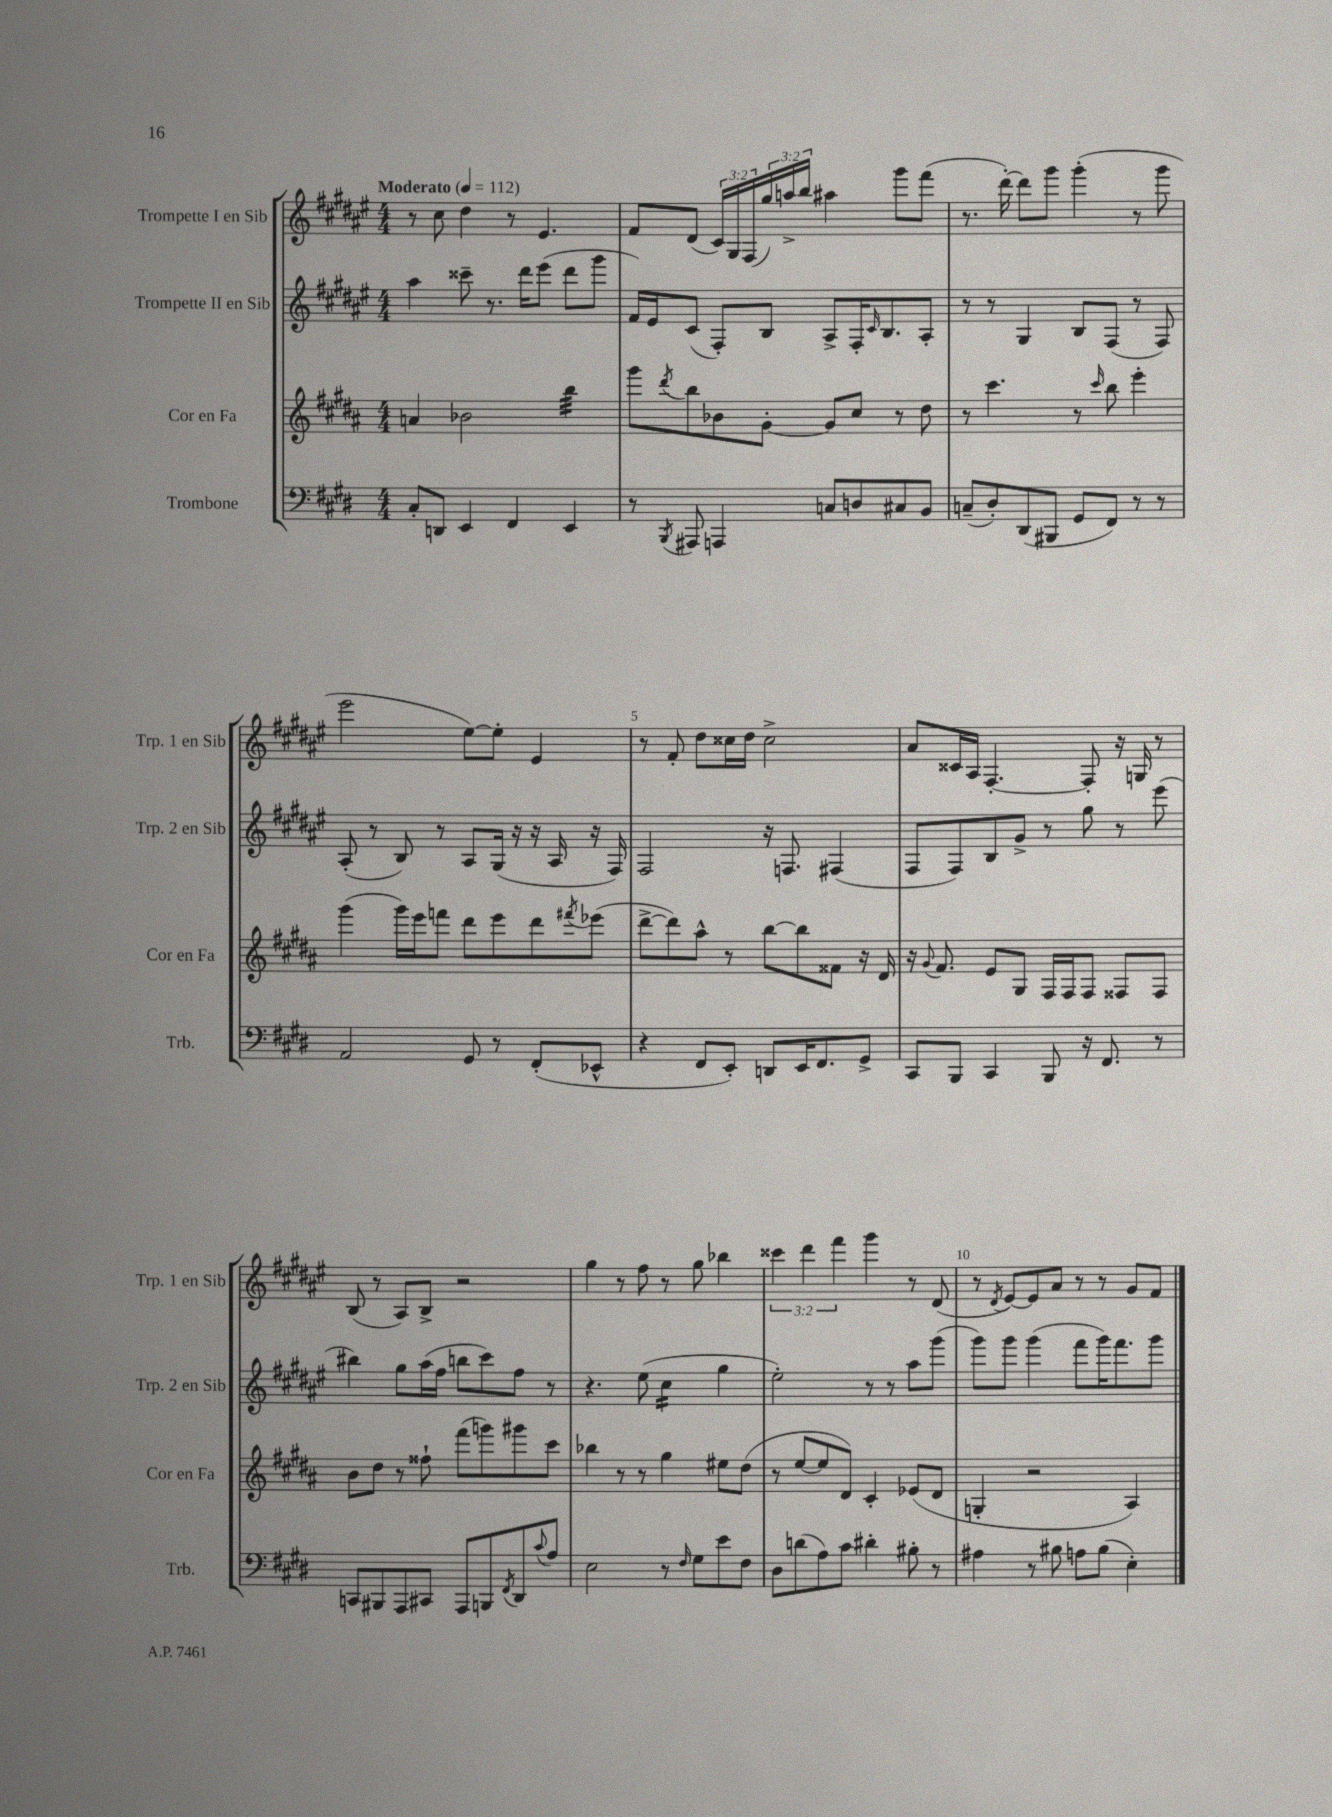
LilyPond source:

<<
\new StaffGroup <<
\new Staff = "s0" \with { instrumentName = "Trompette I en Sib" shortInstrumentName = "Trp. 1 en Sib" } {
    \clef treble \key fis \major \numericTimeSignature \time 4/4 \override Staff.TupletNumber.text = #tuplet-number::calc-fraction-text \tempo "Moderato" 4 = 112
    r8 cis''8 dis''4 r8 eis'4. |
    fis'8 dis'8( \tuplet 3/2 { cis'16) gis16 fis16( } \tuplet 3/2 { gis''16) a''16-> b''16 } ais''4 gis'''8 fis'''8( |
    r8. dis'''16~-.) dis'''8 gis'''8 gis'''4-.( r8 gis'''8 |
    eis'''2 eis''8~) eis''8-. eis'4 |
    r8 fis'8-. dis''8 cisis''16 dis''16 cisis''2-> |
    ais'8 cisis'16 ais16 fis4.~-. fis8-. r16 g16 r8 |
    b8( r8 ais8) b8-> r2 |
    gis''4 r8 fis''8 r8 gis''8 bes''4 |
    \tuplet 3/2 { cisis'''4 dis'''4 fis'''4 } gis'''4 r8 dis'8( |
    r8 \acciaccatura { dis'8 } eis'8~) eis'8 ais'8 r8 r8 gis'8 fis'8 \bar "|." |
}
\new Staff = "s1" \with { instrumentName = "Trompette II en Sib" shortInstrumentName = "Trp. 2 en Sib" } {
    \clef treble \key fis \major \numericTimeSignature \time 4/4
    ais''4 cisis'''8-- r8. dis'''16 eis'''8( dis'''8 gis'''8 |
    fis'16) eis'16 cis'8( fis8-.) b8 ais8-> fis16-. \grace { cis'16 } b8. ais8-. |
    r8 r8 gis4 b8 fis8( r8 fis8) |
    ais8-.( r8 b8) r8 ais8 gis16( r16 r16 ais16 r16 fis16) |
    fis2 r16 f8. fis4( |
    fis8 fis8) b8 gis'8-> r8 gis''8 r8 eis'''8( |
    bis''4) gis''8 ais''16( fis''16 b''8 cis'''8) fis''8 r8 |
    r4. eis''8( cis''4:16 gis''4 |
    eis''2-.) r8 r8 ais''8 gis'''8( |
    gis'''8) gis'''8 gis'''4( fis'''8 gis'''16) fis'''8. gis'''8 \bar "|." |
}
\new Staff = "s2" \with { instrumentName = "Cor en Fa" shortInstrumentName = "Cor en Fa" } {
    \clef treble \key b \major \numericTimeSignature \time 4/4
    a'4 bes'2 b''4:32 |
    gis'''8 \acciaccatura { dis'''8 } b''8 bes'8 gis'8~-. gis'8 cis''8 r8 dis''8 |
    r8 cis'''4. r8 \grace { cis'''16 } b''8 e'''4-. |
    gis'''4( gis'''16) e'''16 f'''8 dis'''8 e'''8 dis'''8 \acciaccatura { fis'''8 } ees'''8( |
    dis'''8~-> dis'''8) ais''8-^ r8 b''8~ b''8 fisis'8 r16 dis'16 |
    r16 \appoggiatura { gis'8 } fis'8. e'8 gis8 fis16 fis16 fis8 fisis8 fisis8 |
    b'8 dis''8 r8 fisis''8-! fis'''8( g'''8) gis'''8 cis'''8 |
    bes''4 r8 r8 gis''4 eis''8 dis''8( |
    r8 e''8~ e''8 dis'8) cis'4-. ees'8( dis'8 |
    g4-. r2 ais4) \bar "|." |
}
\new Staff = "s3" \with { instrumentName = "Trombone" shortInstrumentName = "Trb." } {
    \clef bass \key e \major \numericTimeSignature \time 4/4
    cis8-. d,8 e,4 fis,4 e,4 |
    r8 \acciaccatura { b,,8 } ais,,8 a,,4 c8 d8 cis8 b,8 |
    c8--( dis8-.) dis,8( bis,,8 gis,8 fis,8) r8 r8 |
    a,2 gis,8 r8 fis,8-.( ees,8-^ |
    r4 fis,8 e,8-.) d,8 e,16 fis,8. gis,8-> |
    cis,8 b,,8 cis,4 b,,8 r16 fis,8. r8 |
    c,8 bis,,8 a,,8 cis,8 a,,8 b,,8 \acciaccatura { fis,8 } dis,8 \appoggiatura { cis'8 } a8 |
    e2 r8 \grace { fis16 } gis8 e'8 fis8 |
    dis8 d'8( a8) cis'8 dis'4-. bis8-. r8 |
    ais4 r8 bis8 a8 bis8( e4-.) \bar "|." |
}
>>
>>
\layout { \context { \Score \override BarNumber.break-visibility = ##(#f #t #t) barNumberVisibility = #(every-nth-bar-number-visible 5) } }
